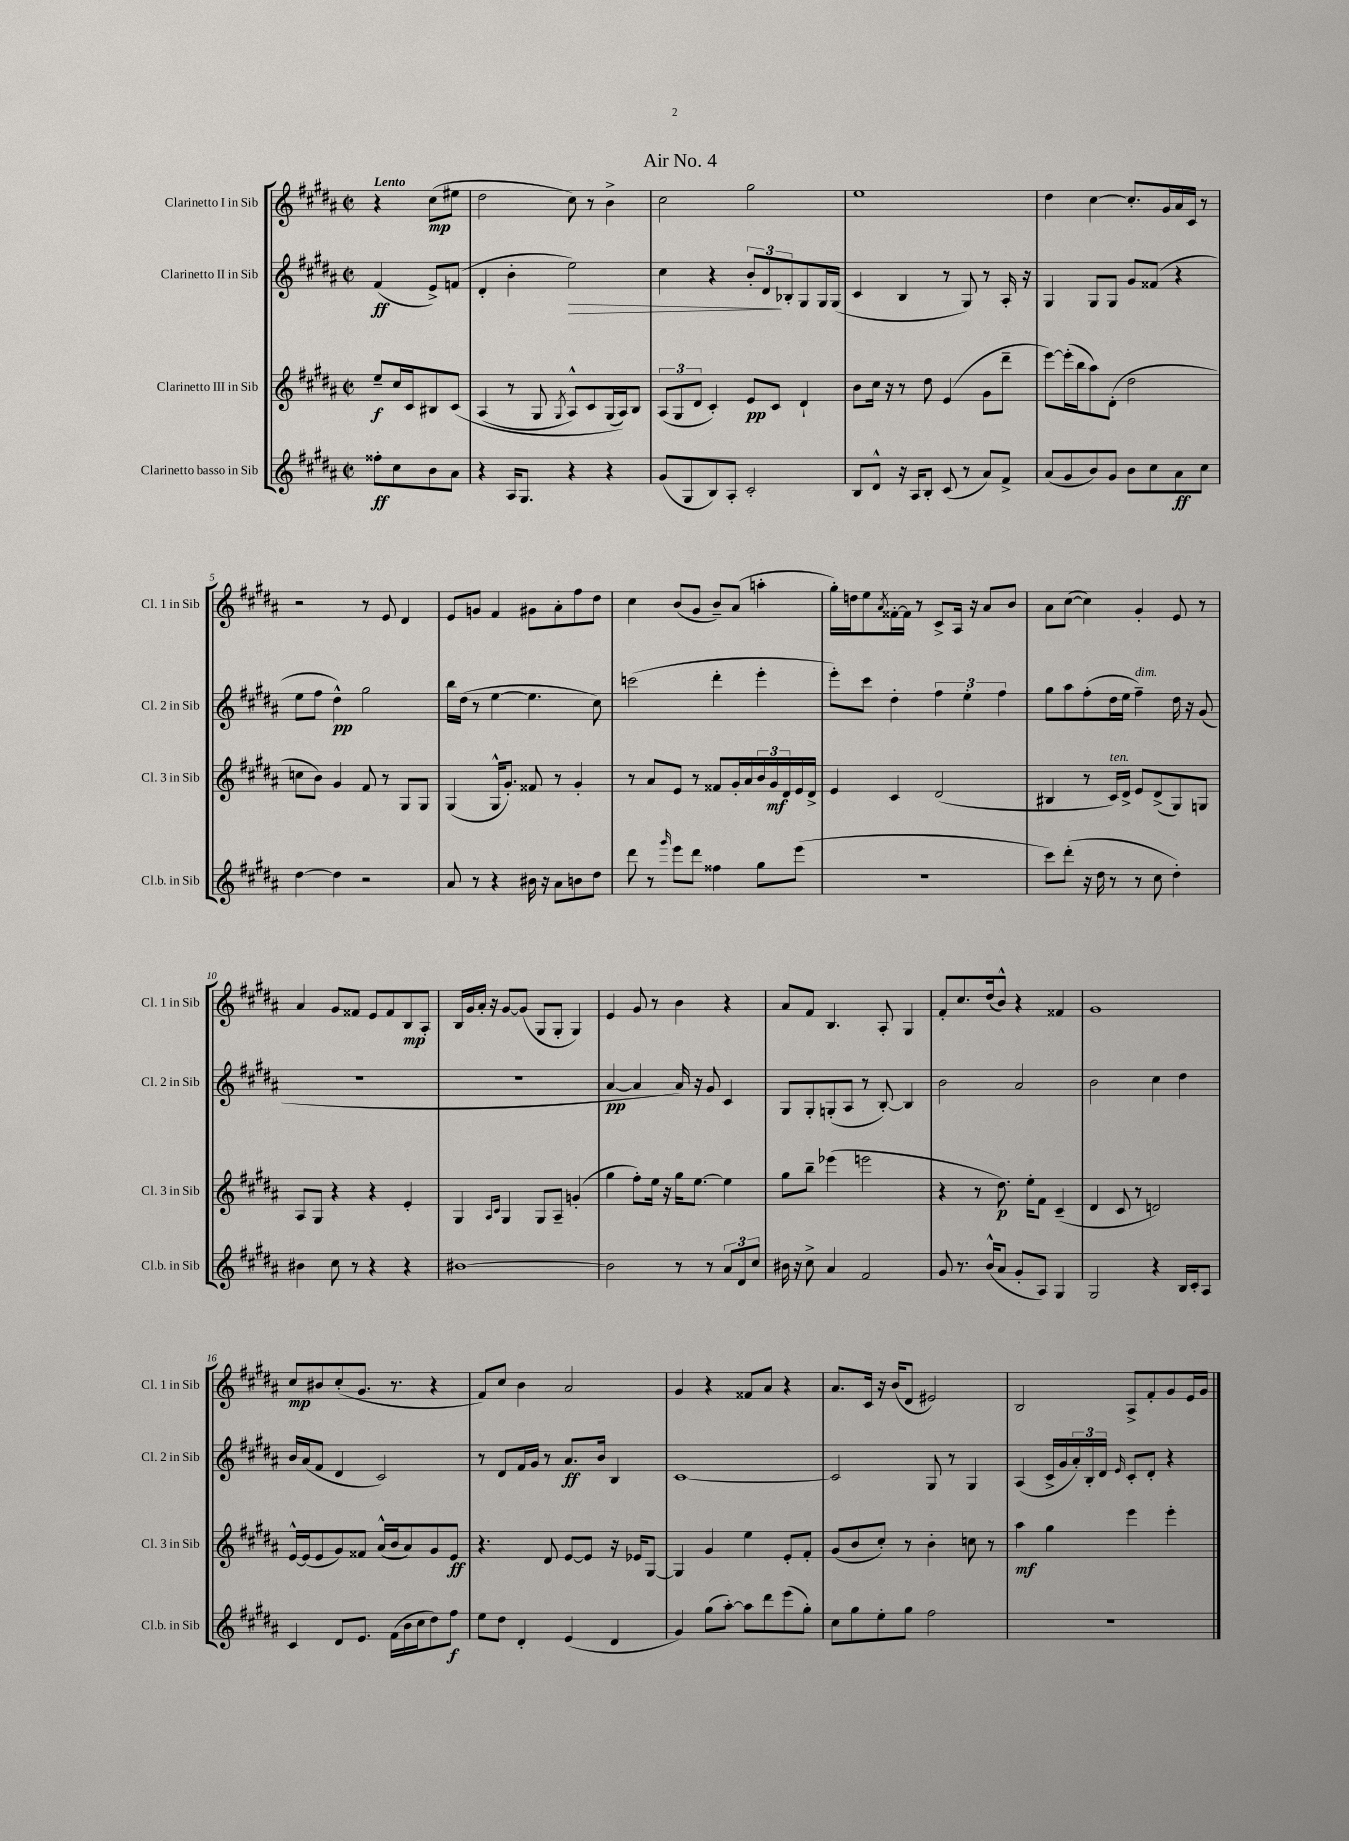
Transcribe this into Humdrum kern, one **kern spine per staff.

**kern	**dynam	**kern	**dynam	**kern	**dynam	**kern	**dynam
*part4	*part4	*part3	*part3	*part2	*part2	*part1	*part1
*staff4	*staff4	*staff3	*staff3	*staff2	*staff2	*staff1	*staff1
*I"Clarinetto basso in Sib	*	*I"Clarinetto III in Sib	*	*I"Clarinetto II in Sib	*	*I"Clarinetto I in Sib	*
*I'Cl.b. in Sib	*	*I'Cl. 3 in Sib	*	*I'Cl. 2 in Sib	*	*I'Cl. 1 in Sib	*
*clefG2	*	*clefG2	*	*clefG2	*	*clefG2	*
*k[f#c#g#d#a#]	*	*k[f#c#g#d#a#]	*	*k[f#c#g#d#a#]	*	*k[f#c#g#d#a#]	*
*M2/2	*	*M2/2	*	*M2/2	*	*M2/2	*
*met(c|)	*	*met(c|)	*	*met(c|)	*	*met(c|)	*
=	=	=	=	=	=	=	=
!	!	!	!	!	!	!LO:TX:a:B:t=Lento	!
8ff##X'\L	ff	8ee~/L	f	(4f#/	ff	4r	.
8cc#\	.	16cc#/L	.	.	.	.	.
.	.	16c#/J	.	.	.	.	.
8b\	.	8B#X/	.	8e^/L)	.	(8cc#\L	mp
8a#\J	.	(8c#/J	.	(8fn/J	.	8ee#X\J	.
=1	=1	=1	=1	=1	=1	=1	=1
4r	.	(4A#/	.	4d#'/	.	2dd#\	.
16A#/KL	.	8r	.	4b'\	.	.	.
8.G#/J	.	.	.	.	.	.	.
.	.	8G#/	.	.	.	.	.
.	.	8qG#/	.	.	.	.	.
!	!	!	!	!	!LO:HP:b	!	!
4r	.	8A#^^/L)	.	2ee\)	>	8cc#\)	.
.	.	8c#/	.	.	.	8r	.
4r	.	(16G#/L	.	.	.	4b^\	.
.	.	16A#/J))	.	.	.	.	.
.	.	8B/J	.	.	.	.	.
=2	=2	=2	=2	=2	=2	=2	=2
(8g#/L	.	(12A#/L	.	4cc#\	.	2cc#\	.
.	.	12G#/	.	.	.	.	.
8G#/	.	.	.	.	.	.	.
.	.	12d#/J	.	.	.	.	.
8B/)	.	4c#'/)	.	4r	.	.	.
8A#'/J	.	.	.	.	.	.	.
2c#'/	.	8e/L	pp	12b'/L	.	2gg#\	.
.	.	.	.	12d#/	.	.	.
.	.	8c#/J	.	.	.	.	.
.	.	.	.	12B-X'/	]	.	.
.	.	4d#`/	.	8G#/	.	.	.
.	.	.	.	16G#/L	.	.	.
.	.	.	.	(16G#/JJ	.	.	.
=3	=3	=3	=3	=3	=3	=3	=3
8B/L	.	8b\L	.	4c#/	.	1ee	.
8d#^^/J	.	16cc#\Jk	.	.	.	.	.
.	.	16r	.	.	.	.	.
16r	.	8r	.	4B/	.	.	.
16A#/KL	.	.	.	.	.	.	.
8B'/J	.	8dd#\	.	.	.	.	.
(8c#/	.	(4e/	.	8r	.	.	.
8r	.	.	.	8G#/)	.	.	.
8a#/L)	.	8g#\L	.	8r	.	.	.
8f#^/J	.	8ddd#~\J	.	16A#'/	.	.	.
.	.	.	.	16r	.	.	.
=4	=4	=4	=4	=4	=4	=4	=4
(8a#/L	.	[8eee\L)	.	4G#/	.	4dd#\	.
8g#/	.	(16eee'\L]	.	.	.	.	.
.	.	16bb\J	.	.	.	.	.
8b/)	.	8aa#\)	.	8G#/L	.	[4cc#\	.
8g#/J	.	(8d#'\J	.	8G#/J	.	.	.
8b\L	.	2dd#\	.	8g#/L	.	8.cc#'/L]	.
8cc#\	.	.	.	(8f##X/J	.	.	.
.	.	.	.	.	.	16g#/L	.
8a#\	ff	.	.	4r	.	16a#/	.
.	.	.	.	.	.	16c#/JJ	.
8cc#\J	.	.	.	.	.	8r	.
!!LO:LB:g=z
=5	=5	=5	=5	=5	=5	=5	=5
[4dd#\	.	8ccn\L	.	8ee\L	.	2r	.
.	.	8b\J)	.	8ff#\J	.	.	.
4dd#\]	.	4g#/	.	4dd#^^\)	pp	.	.
2r	.	8f#/	.	2gg#\	.	8r	.
.	.	8r	.	.	.	8e/	.
.	.	8G#/L	.	.	.	4d#/	.
.	.	8G#/J	.	.	.	.	.
=6	=6	=6	=6	=6	=6	=6	=6
8a#/	.	(4G#/	.	16bb\LL	.	8e/L	.
.	.	.	.	(16dd#\JJ	.	.	.
8r	.	.	.	8r	.	8gn/J	.
4r	.	16G#^^/KL	.	[4ee\	.	4f#/	.
.	.	8.g#'/J)	.	.	.	.	.
16b#X\	.	8f##X/	.	4.ee\]	.	8g#X\L	.
16r	.	.	.	.	.	.	.
8a#\L	.	8r	.	.	.	8a#'\	.
8bn\	.	4g#'/	.	.	.	8ff#\	.
8dd#\J	.	.	.	8cc#\)	.	8dd#\J	.
=7	=7	=7	=7	=7	=7	=7	=7
8ddd#\	.	8r	.	(2cccn\	.	4cc#\	.
8r	.	8a#/L	.	.	.	.	.
16qqggg#/	.	.	.	.	.	.	.
8eee\L	.	8e/J	.	.	.	(8b/L	.
8ddd#\J	.	8r	.	.	.	8g#/J	.
4ff##X\	.	8f##X/L	.	4ddd#'\	.	8b~/L)	.
.	.	16g#'/L	.	.	.	(8a#/J	.
.	.	16a#/	.	.	.	.	.
8gg#\L	.	24b/	.	4eee'\	.	4aan'\	.
.	.	24g#/	mf	.	.	.	.
.	.	24d#/	.	.	.	.	.
(8eee\J	.	16e/	.	.	.	.	.
.	.	16d#^/JJ	.	.	.	.	.
=8	=8	=8	=8	=8	=8	=8	=8
1r	.	4e/	.	8eee'\L)	.	16gg#'\LL)	.
.	.	.	.	.	.	16ddn\J	.
.	.	.	.	8ccc#\J	.	8ee\	.
.	.	.	.	.	.	8qa#/	.
.	.	4c#/	.	4dd#'\	.	[16f##X'\L	.
.	.	.	.	.	.	16f##\JJ]	.
.	.	.	.	.	.	8r	.
.	.	(2d#/	.	6ff#\	.	8c#^/L	.
.	.	.	.	.	.	16A#/Jk	.
.	.	.	.	6ee'\	.	.	.
.	.	.	.	.	.	16r	.
.	.	.	.	.	.	8a#/L	.
.	.	.	.	6ff#\	.	.	.
.	.	.	.	.	.	8b/J	.
=9	=9	=9	=9	=9	=9	=9	=9
8ccc#\L)	.	4B#X/	.	8gg#\L	.	8a#\L	.
(8ddd#'\J	.	.	.	8aa#\	.	([8cc#\J	.
16r	.	8r	.	(8ff#'\	.	4cc#\])	.
16dd#\	.	.	.	.	.	.	.
!	!	!LO:TX:a:i:t=ten.	!	!	!	!	!
8r	.	16c#/LL)	.	16dd#\L	.	.	.
.	.	16d#^/JJ	.	16ee\JJ	.	.	.
!	!	!	!	!LO:TX:a:i:t=dim.	!	!	!
8r	.	8e/L	.	4ff#~\)	.	4g#'/	.
8cc#\	.	(8d#^/	.	.	.	.	.
4dd#'\)	.	8G#/)	.	16dd#\	.	8e/	.
.	.	.	.	16r	.	.	.
.	.	8Gn/J	.	(8g#/	.	8r	.
!!LO:LB:g=z
=10	=10	=10	=10	=10	=10	=10	=10
4b#X\	.	8A#/L	.	1r	.	4a#/	.
.	.	8G#/J	.	.	.	.	.
8cc#\	.	4r	.	.	.	8g#/L	.
8r	.	.	.	.	.	8f##X/J	.
4r	.	4r	.	.	.	8e/L	.
.	.	.	.	.	.	8f##/	.
4r	.	4e'/	.	.	.	8B/	mp
.	.	.	.	.	.	8A#'/J	.
=11	=11	=11	=11	=11	=11	=11	=11
[1b#X	.	4G#/	.	1r	.	16B/LL	.
.	.	.	.	.	.	16g#/	.
.	.	.	.	.	.	16a#'/JJ	.
.	.	.	.	.	.	16r	.
.	.	16qqA#/LL	.	.	.	.	.
.	.	16qqc#/JJ	.	.	.	.	.
.	.	4G#/	.	.	.	[8g#/L	.
.	.	.	.	.	.	(8g#/J]	.
.	.	8G#/L	.	.	.	8G#/L	.
.	.	8A#~/J	.	.	.	8G#'/J	.
.	.	(4gn'/	.	.	.	4G#/)	.
=12	=12	=12	=12	=12	=12	=12	=12
2b#\]	.	4gg#\	.	[4a#/	pp	4e/	.
.	.	8ff#'\L)	.	4a#/]	.	8g#/	.
.	.	16ee\Jk	.	.	.	8r	.
.	.	16r	.	.	.	.	.
8r	.	16gg#\KL	.	16a#/)	.	4b\	.
.	.	[8.ee\J	.	16r	.	.	.
8r	.	.	.	8g#/	.	.	.
12a#/L	.	4ee\]	.	4c#/	.	4r	.
12d#/	.	.	.	.	.	.	.
12cc#/J	.	.	.	.	.	.	.
=13	=13	=13	=13	=13	=13	=13	=13
16b#X\	.	8gg#\L	.	8G#/L	.	8a#/L	.
16r	.	.	.	.	.	.	.
8cc#^\	.	8bb~\J	.	8G#'/	.	8f#/J	.
4a#/	.	(4eee-X\	.	(8Gn'/	.	4.B/	.
.	.	.	.	8A#/J	.	.	.
2f#/	.	2eeen\	.	8r	.	.	.
.	.	.	.	[8B'/)	.	8A#'/	.
.	.	.	.	4B/]	.	4G#/	.
=14	=14	=14	=14	=14	=14	=14	=14
8g#/	.	4r	.	2b\	.	8f#'/L	.
8.r	.	.	.	.	.	8.cc#/	.
.	.	8r	.	.	.	.	.
(16b^^/KL	.	.	.	.	.	(16dd#/k	.
8a#/J	.	8.dd#\)	p	.	.	8b^^/J)	.
8g#'/L	.	.	.	2a#/	.	4r	.
.	.	16ee'\KL	.	.	.	.	.
8A#/J)	.	8f#\J	.	.	.	.	.
4G#/	.	(4c#~/	.	.	.	4f##X/	.
=15	=15	=15	=15	=15	=15	=15	=15
2G#/	.	4d#/	.	2b\	.	1g#	.
.	.	8c#/	.	.	.	.	.
.	.	8r	.	.	.	.	.
4r	.	2dn/)	.	4cc#\	.	.	.
16B/LL	.	.	.	4dd#\	.	.	.
16c#'/J	.	.	.	.	.	.	.
8A#/J	.	.	.	.	.	.	.
!!LO:LB:g=z
=16	=16	=16	=16	=16	=16	=16	=16
4c#/	.	[16e^^/LL	.	16b/LL	.	8cc#/L	mp
.	.	(16e/J]	.	(16a#/J	.	.	.
.	.	8e/	.	8f#/J	.	8b#X/	.
8d#/L	.	8g#/)	.	4d#/	.	(8cc#'/	.
8.e/J	.	8f##X/J	.	.	.	8.g#/J	.
.	.	(16a#^^/LL	.	2c#/)	.	.	.
(16f#\LL	.	16b/J	.	.	.	8.r	.
16b\	.	8a#/)	.	.	.	.	.
16cc#\J	.	.	.	.	.	.	.
8dd#\)	.	8g#/	.	.	.	4r	.
8ff#\J	f	8e/J	ff	.	.	.	.
=17	=17	=17	=17	=17	=17	=17	=17
8ee\L	.	4.r	.	8r	.	8f#/L)	.
8dd#\J	.	.	.	8d#/L	.	8cc#/J	.
4d#'/	.	.	.	16f#/L	.	4b\	.
.	.	.	.	16g#/JJ	.	.	.
.	.	8d#/	.	8r	.	.	.
(4e/	.	[8e/L	.	8.a#/L	ff	2a#/	.
.	.	8e/J]	.	.	.	.	.
.	.	.	.	16b/Jk	.	.	.
4d#/	.	16r	.	4B/	.	.	.
.	.	16e-X/KL	.	.	.	.	.
.	.	[8G#/J	.	.	.	.	.
=18	=18	=18	=18	=18	=18	=18	=18
4g#/)	.	4G#/]	.	[1c#	.	4g#/	.
(8gg#\L	.	4g#/	.	.	.	4r	.
[8aa#'\J)	.	.	.	.	.	.	.
8aa#\L]	.	4ee\	.	.	.	8f##X/L	.
8ddd#\	.	.	.	.	.	8a#/J	.
(8eee\	.	8e'/L	.	.	.	4r	.
8gg#'\J)	.	8f#'/J	.	.	.	.	.
=19	=19	=19	=19	=19	=19	=19	=19
8cc#\L	.	(8g#/L	.	2c#/]	.	8.a#/L	.
8gg#\	.	8b/	.	.	.	.	.
.	.	.	.	.	.	16c#/Jk	.
8ee'\	.	8cc#'/J)	.	.	.	16r	.
.	.	.	.	.	.	(16b/KL	.
8gg#\J	.	8r	.	.	.	8d#/J	.
2ff#\	.	4b'\	.	8G#/	.	2e#X/)	.
.	.	.	.	8r	.	.	.
.	.	8ccn\	.	4G#/	.	.	.
.	.	8r	.	.	.	.	.
=20	=20	=20	=20	=20	=20	=20	=20
1r	.	4aa#\	mf	(4A#/	.	2B/	.
.	.	4gg#\	.	16c#^/LL	.	.	.
.	.	.	.	16g#/	.	.	.
.	.	.	.	24a#'/)	.	.	.
.	.	.	.	24B'/	.	.	.
.	.	.	.	24d#/JJ	.	.	.
.	.	.	.	16qqe/	.	.	.
.	.	4eee\	.	8c#'/L	.	8A#^/L	.
.	.	.	.	8d#'/J	.	8f#'/	.
.	.	4eee'\	.	4r	.	8g#/	.
.	.	.	.	.	.	16e/L	.
.	.	.	.	.	.	16g#/JJ	.
==	==	==	==	==	==	==	==
*-	*-	*-	*-	*-	*-	*-	*-
